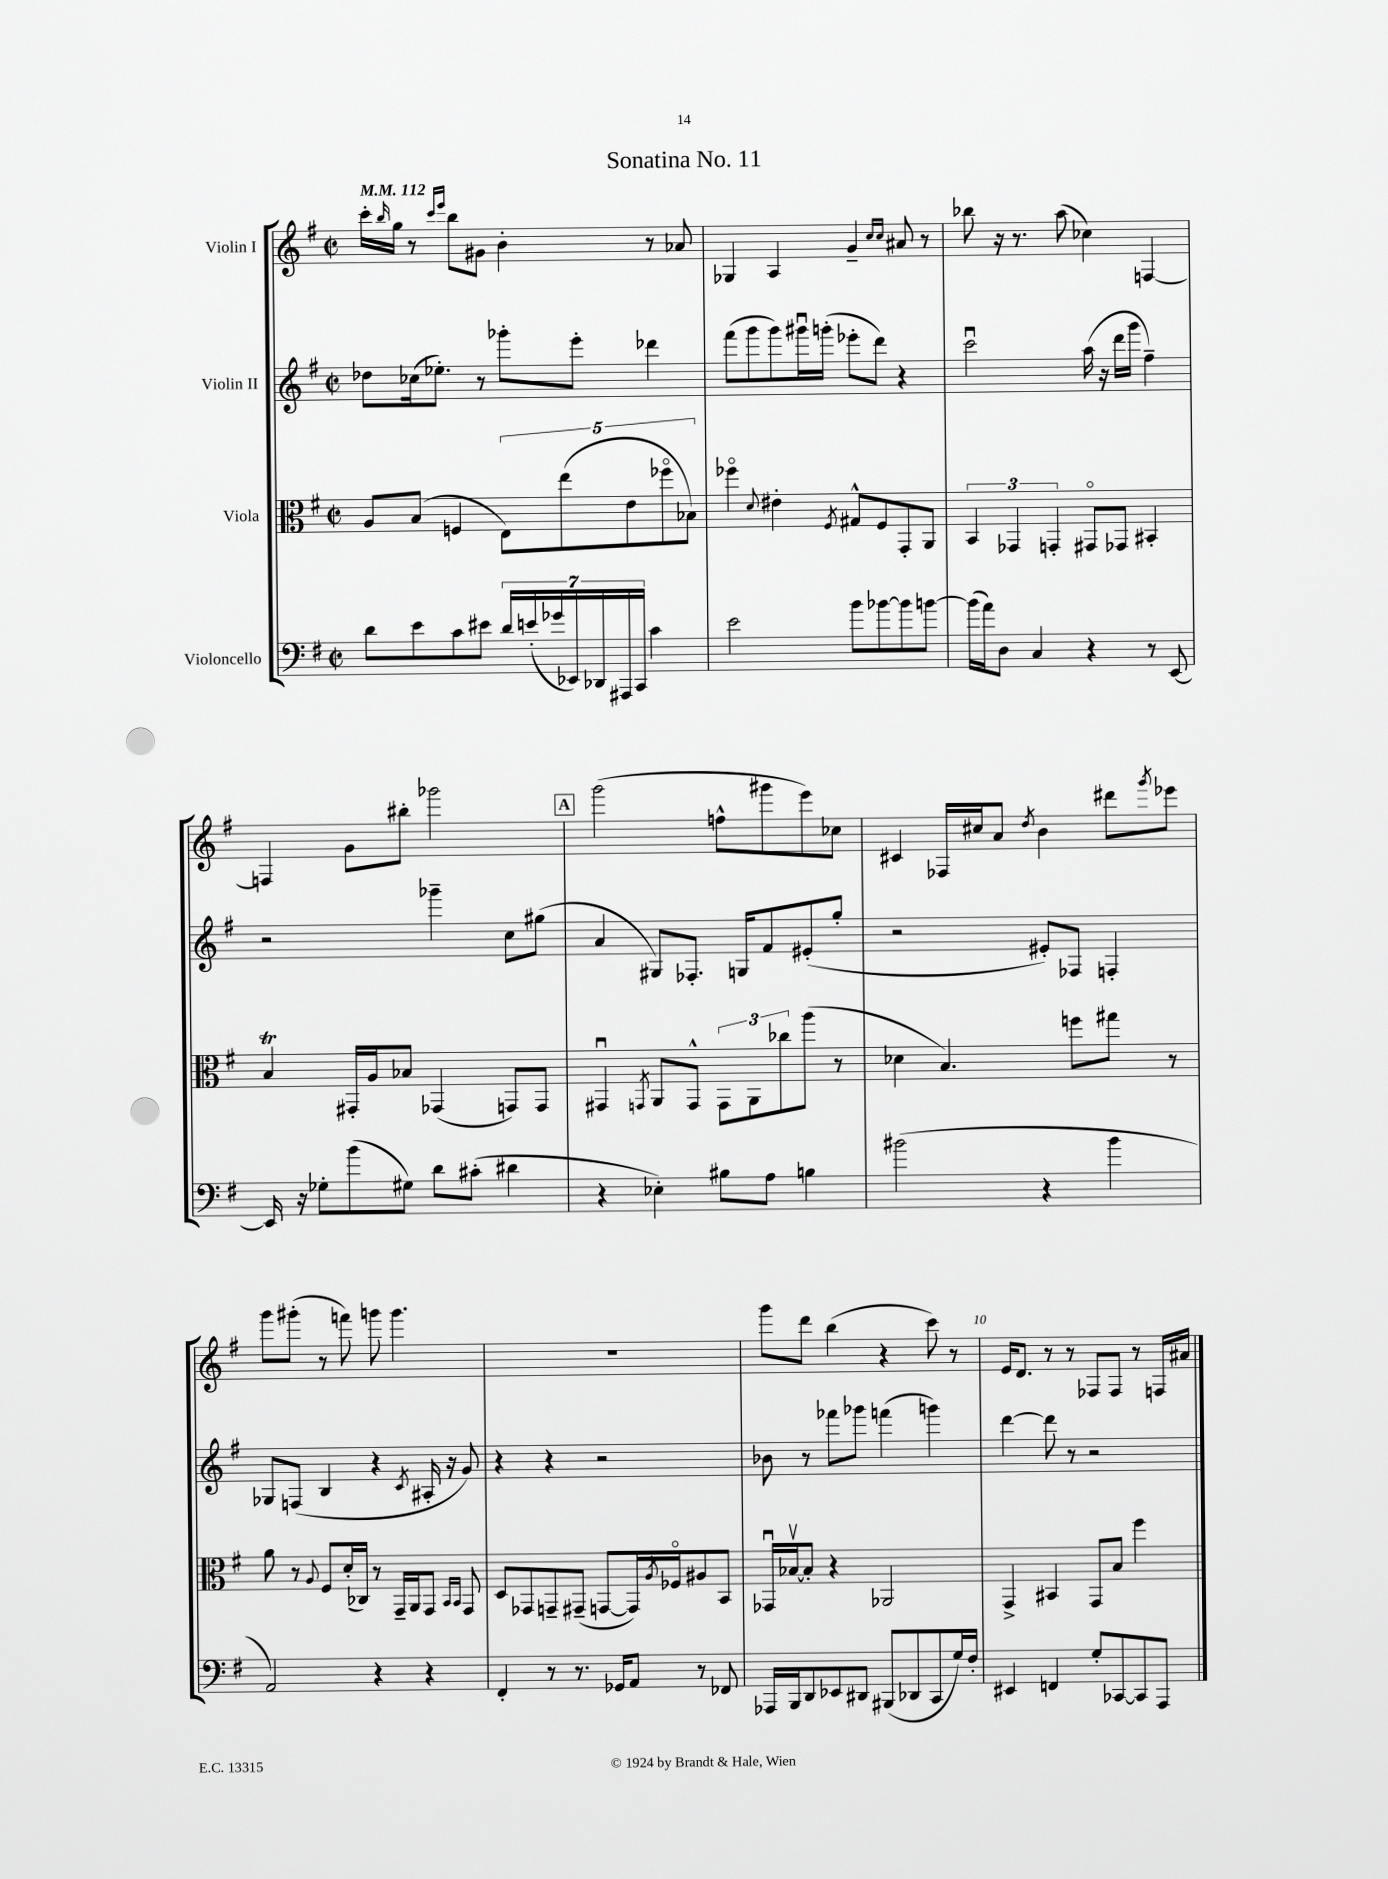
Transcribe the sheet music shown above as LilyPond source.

\header { title = "Sonatina No. 11" }
<<
\new StaffGroup <<
\new Staff = "s0" \with { instrumentName = "Violin I" } {
    \clef treble \key g \major \defaultTimeSignature \time 2/2 \tempo 4 = 112
    c'''16-. \grace { b''16 } g''16 r8 \grace { c'''16 e'''16 } b''8 gis'8 b'4-. r8 aes'8 |
    ges4 a4 g'4-- \grace { c''16 c''16 } ais'8 r8 |
    bes''8 r16 r8. a''8( ces''4) f4~ |
    f4 g'8 bis''8-. ges'''2 |
    \mark \markup { \box "A" } g'''2( f''8-^ gis'''8 e'''8) ces''8 |
    cis'4 fes16 cis''16 a'8 \acciaccatura { d''8 } b'4 dis'''8 \acciaccatura { g'''8 } ees'''8 |
    g'''8 gis'''8-.( r8 f'''8) g'''8 g'''4. |
    R1 |
    g'''8 d'''8 b''4( r4 c'''8) r8 |
    e'16 d'8. r8 r8 fes8 fes8 r8 f16 ais'16 \bar "|." |
}
\new Staff = "s1" \with { instrumentName = "Violin II" } {
    \clef treble \key g \major \defaultTimeSignature \time 2/2
    des''8 ces''16( ees''8.-.) r8 ges'''8-. e'''8-. des'''4 |
    fis'''8( g'''8 g'''8) gis'''16\downbow g'''16-.( ees'''8-. d'''8) r4 |
    c'''2\downbow a''16( r16 d'''16 g'''16 fis''4--) |
    r2 ges'''4-- c''8 gis''8( |
    \mark \markup { \box "A" } a'4 gis8) fes8.-. g16 fis'8 eis'8-.( g''8-. |
    r2 eis'8-.) fes8 f4-. |
    ges8 f8( b4 r4 \acciaccatura { c'8 } ais16-. r16 g'8) |
    r4 r4 r2 |
    bes'8 r8 fes'''8 ges'''8 f'''4( g'''4) |
    d'''4~ d'''8 r8 r2 \bar "|." |
}
\new Staff = "s2" \with { instrumentName = "Viola" } {
    \clef alto \key g \major \defaultTimeSignature \time 2/2
    a8 b8( f4 \tuplet 5/4 { e8) e''8( e'8 fes''8\flageolet bes8) } |
    fes''4\flageolet \appoggiatura { d'8 } eis'4-. \acciaccatura { fis8 } gis8-^ fis8 g,8-. a,8 |
    \tuplet 3/2 { b,4 ges,4 g,4-. } gis,8\flageolet ges,8 bis,4-. |
    b4\trill gis,16-. a16 bes8 ges,4( g,8) g,8 |
    \mark \markup { \box "A" } gis,4\downbow \acciaccatura { g,8 } a,8 g,8-^ \tuplet 3/2 { g,8 a,8 ces''8 } a''8( r8 |
    des'4 b4.) f''8 gis''8 r8 |
    a'8 r8 \appoggiatura { a8 } fis8 d'16-.( ces16) r8 g,16-- a,16 g,8 \grace { b,16 b,16 } g,8 |
    d8 ges,8 g,8-- gis,8--( g,8~ g,16) \acciaccatura { a8 } fes16\flageolet ais8 b,8 |
    ges,16\downbow bes16~\upbow bes8-. r4 aes,2 |
    g,4-> bis,4 g,8 b8 fis''4 \bar "|." |
}
\new Staff = "s3" \with { instrumentName = "Violoncello" } {
    \clef bass \key g \major \defaultTimeSignature \time 2/2
    d'8 e'8 c'8 eis'8 \tuplet 7/4 { d'16 e'16-.( ges'16 ees,16) des,16 ais,,16 c,16 } c'4 |
    e'2 b'8 bes'8~ bes'8 b'8~ |
    b'16( a'16) d8 c4 r4 r8 e,8~ |
    e,16 r16 ges8-. b'8( gis8) d'8 cis'8-.( dis'4 |
    \mark \markup { \box "A" } r4 ees4-.) bis8 a8 b4 |
    bis'2( r4 bis'4 |
    a,2) r4 r4 |
    fis,4-. r8 r8. ges,16 a,8 r8 fes,8 |
    aes,,16 b,,16 d,8 ees,8 dis,8 bis,,8( des,8 c,8 g16) fis16-. |
    eis,4 f,4 g8-. ces,8~ ces,8 a,,8 \bar "|." |
}
>>
>>
\layout { \context { \Score \override BarNumber.break-visibility = ##(#f #t #t) barNumberVisibility = #(every-nth-bar-number-visible 5) } }
